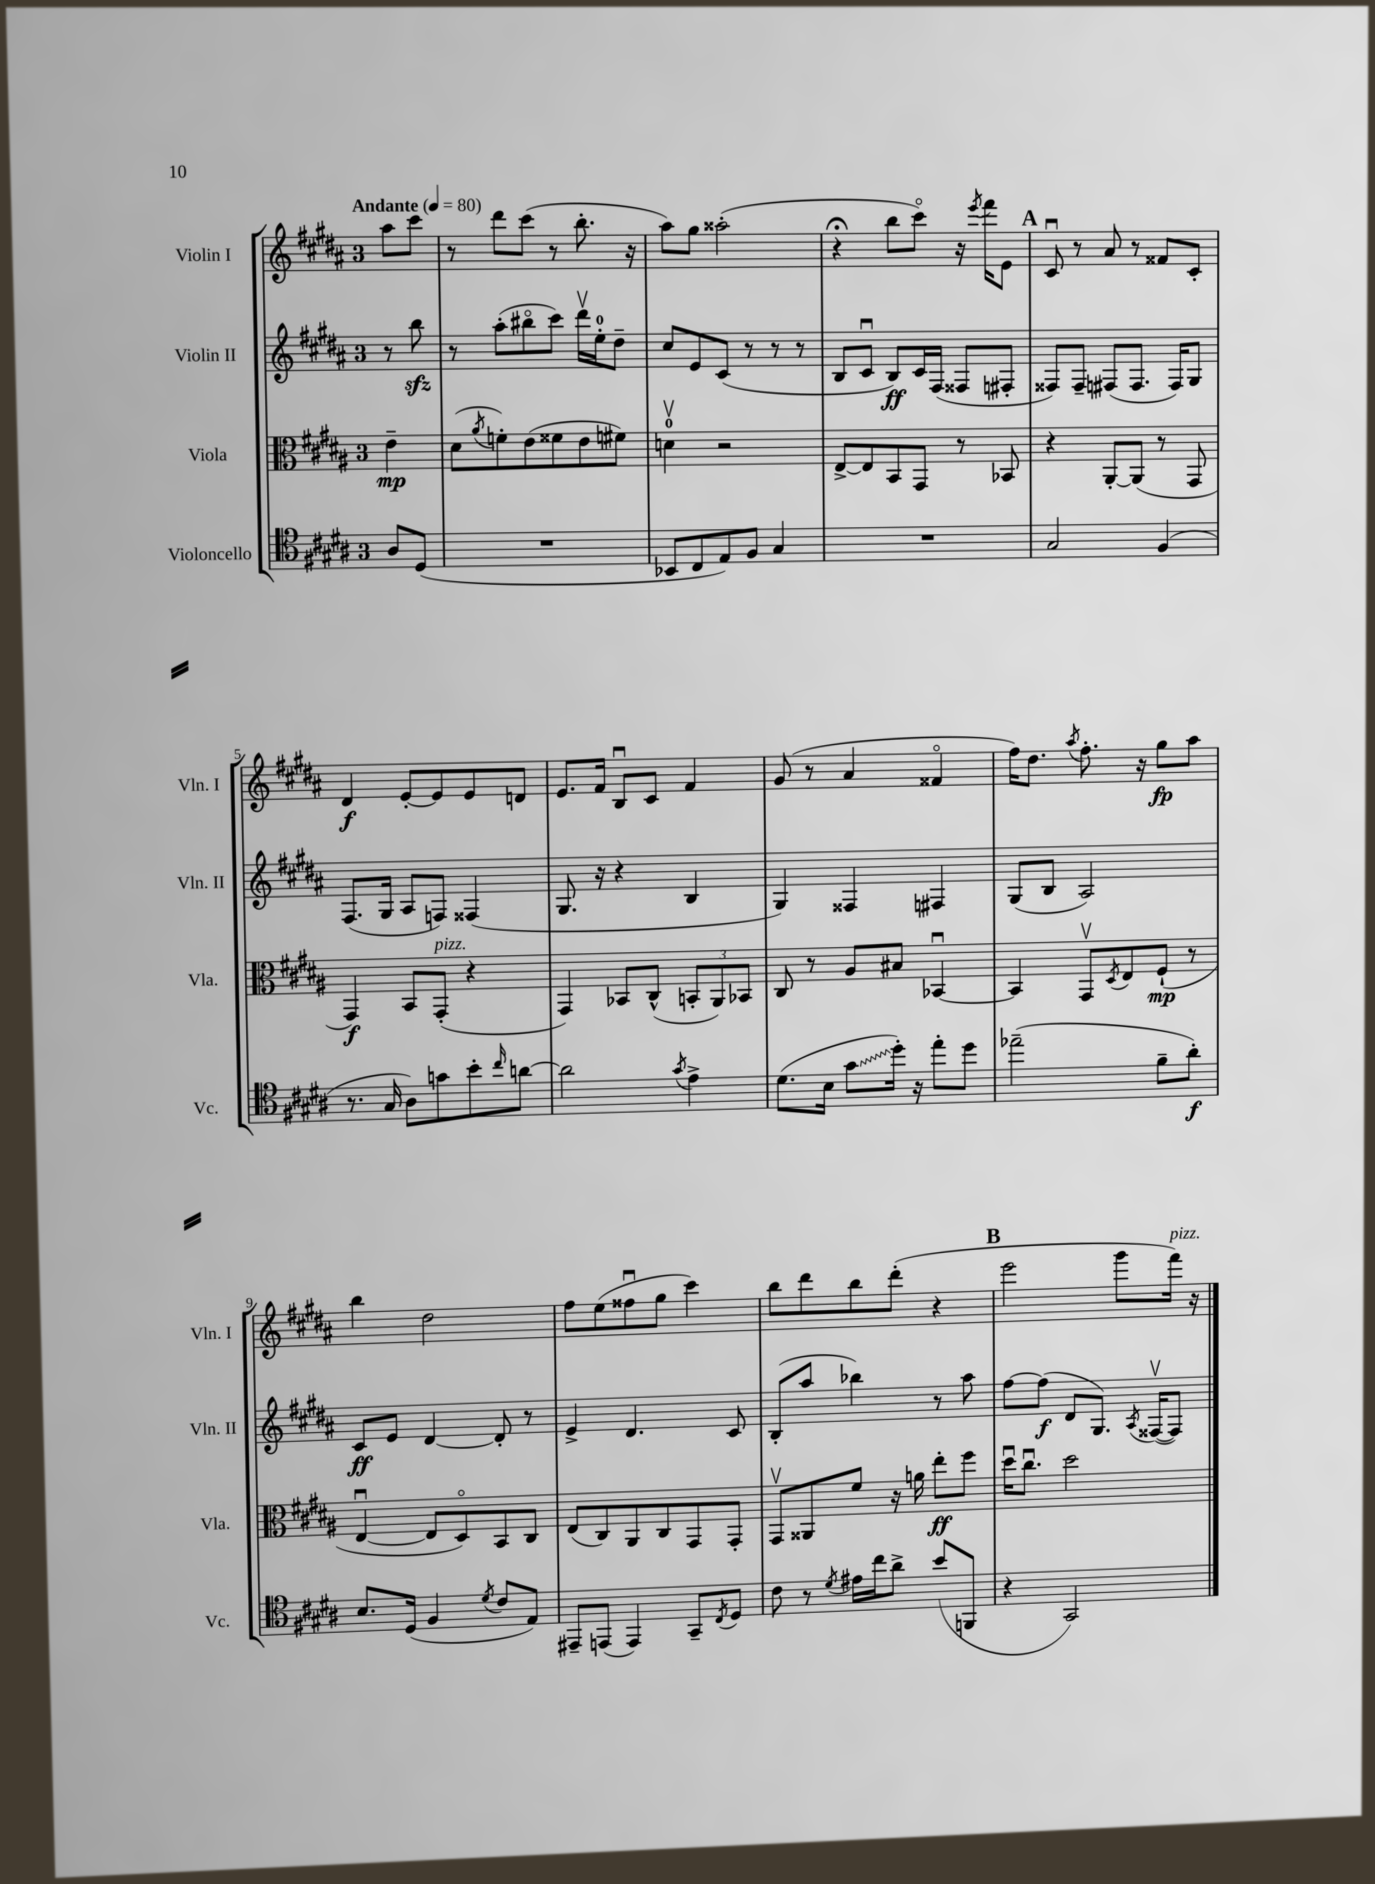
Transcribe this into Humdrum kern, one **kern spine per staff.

**kern	**kern	**kern	**kern
*staff4	*staff3	*staff2	*staff1
*clefC4	*clefC3	*clefG2	*clefG2
*k[f#c#g#d#a#]	*k[f#c#g#d#a#]	*k[f#c#g#d#a#]	*k[f#c#g#d#a#]
*M3/4	*M3/4	*M3/4	*M3/4
*MM80	*MM80	*MM80	*MM80
8A#	4e~	8r	8aa#
(8D#	.	8bb	8ccc#
=	=	=	=
2.r	(8d#	8r	8r
.	8qa#	.	.
.	8f')	(8aa#'	8ddd#
.	(8e	8bb#o	(8ccc#
.	8f##	8ccc#)	8r
.	8e	16ddd#v	8.bb'
.	.	16ee'	.
.	8f#)	8dd#~	.
.	.	.	16r
=	=	=	=
8BB-	4dv	8cc#	8aa#)
8C#	.	8e	8gg#
8E)	2r	(8c#	(2aa##'
8F#	.	8r	.
4G#	.	8r	.
.	.	8r	.
=	=	=	=
2.r	[8E^	8B	4r;
.	8E]	8c#u	.
.	8BB	8B)	8bb
.	8GG#	16c#	8ccc#o)
.	.	(16F#	.
.	8r	8F##	16r
.	.	.	8qeee
.	.	.	16fff#
.	8BB-	8F#'	8e
=	=	=	=
2G#	4r	8F##)	8c#u
.	.	8F##~	8r
.	[8AA#'	(8F#	8a#
.	(8AA#]	8.F#	8r
(4F#	8r	.	8f##
.	.	16F#)	.
.	8GG#	8G#	8c#'
=	=	=	=
8.r	4GG#)	(8.F#	4d#
16G#	.	16G#	.
8A#)	8BB	8A#	[8e'
8g	(8GG#'	8F)	8e]
8b'	4r	(4F##	8e
16qqcc#	.	.	.
[8a	.	.	8d
=	=	=	=
2a]	4GG#)	8.G#	8.e
.	.	16r	16f#
.	8BB-	4r	8Bu
.	(8C#^^	.	8c#
8qg#	.	.	.
4e^	12BB'	4B	4f#
.	12AA#)	.	.
.	12BB-	.	.
=	=	=	=
(8.d#	8C#	4G#)	(8g#
.	8r	.	8r
16B	.	.	.
8g#	8A#	4F##	4a#
16dd#')	8B#	.	.
16r	.	.	.
8ee'	[4BB-u	4F#	4f##o
8dd#	.	.	.
=	=	=	=
(2ee-~	4BB-]	(8G#	16ff#)
.	.	.	8.dd#
.	.	8B	.
.	.	.	8qaa#
.	8GG#v	2A#)	8.ff#'
.	8qD#	.	.
.	8E	.	.
.	.	.	16r
8f#~	(8F#`	.	8gg#
8a#')	8r	.	8aa#
=	=	=	=
8.B	[4Eu	8c#	4bb
.	.	8e	.
(16D#	.	.	.
4F#	8E]	[4d#	2dd#
.	8D#o)	.	.
8qd#	.	.	.
8c#	8BB	8d#']	.
8E)	8C#	8r	.
=	=	=	=
8EE#~	(8E	4e^	8ff#
(8EE	8C#)	.	(8ee
4EE)	8AA#	4.d#	8ff##u
.	8C#	.	8gg#
8GG#~	8GG#	.	4ccc#)
8qC#	.	.	.
8D#	8GG#'	8c#	.
=	=	=	=
8c#	8GG#v	(8B'	8bb
8r	8AA##	8aa#	8ddd#
8qd#	.	.	.
16e#	8f#	4bb-)	8bb
16cc#	.	.	.
8a#^	16r	.	(8ddd#'
.	16a	.	.
(8b	8ee'	8r	4r
8FF	8ff#	8aa#	.
=	=	=	=
4r	16dd#u	[8ff#	2eee
.	8.cc#u	.	.
.	.	(8ff#]	.
2GG#)	2dd#	8d#	.
.	.	8.G#)	.
.	.	.	8ggg#
.	.	8qA#	.
.	.	([16F##v	.
.	.	8F##])	16fff#)
.	.	.	16r
==	==	==	==
*-	*-	*-	*-
